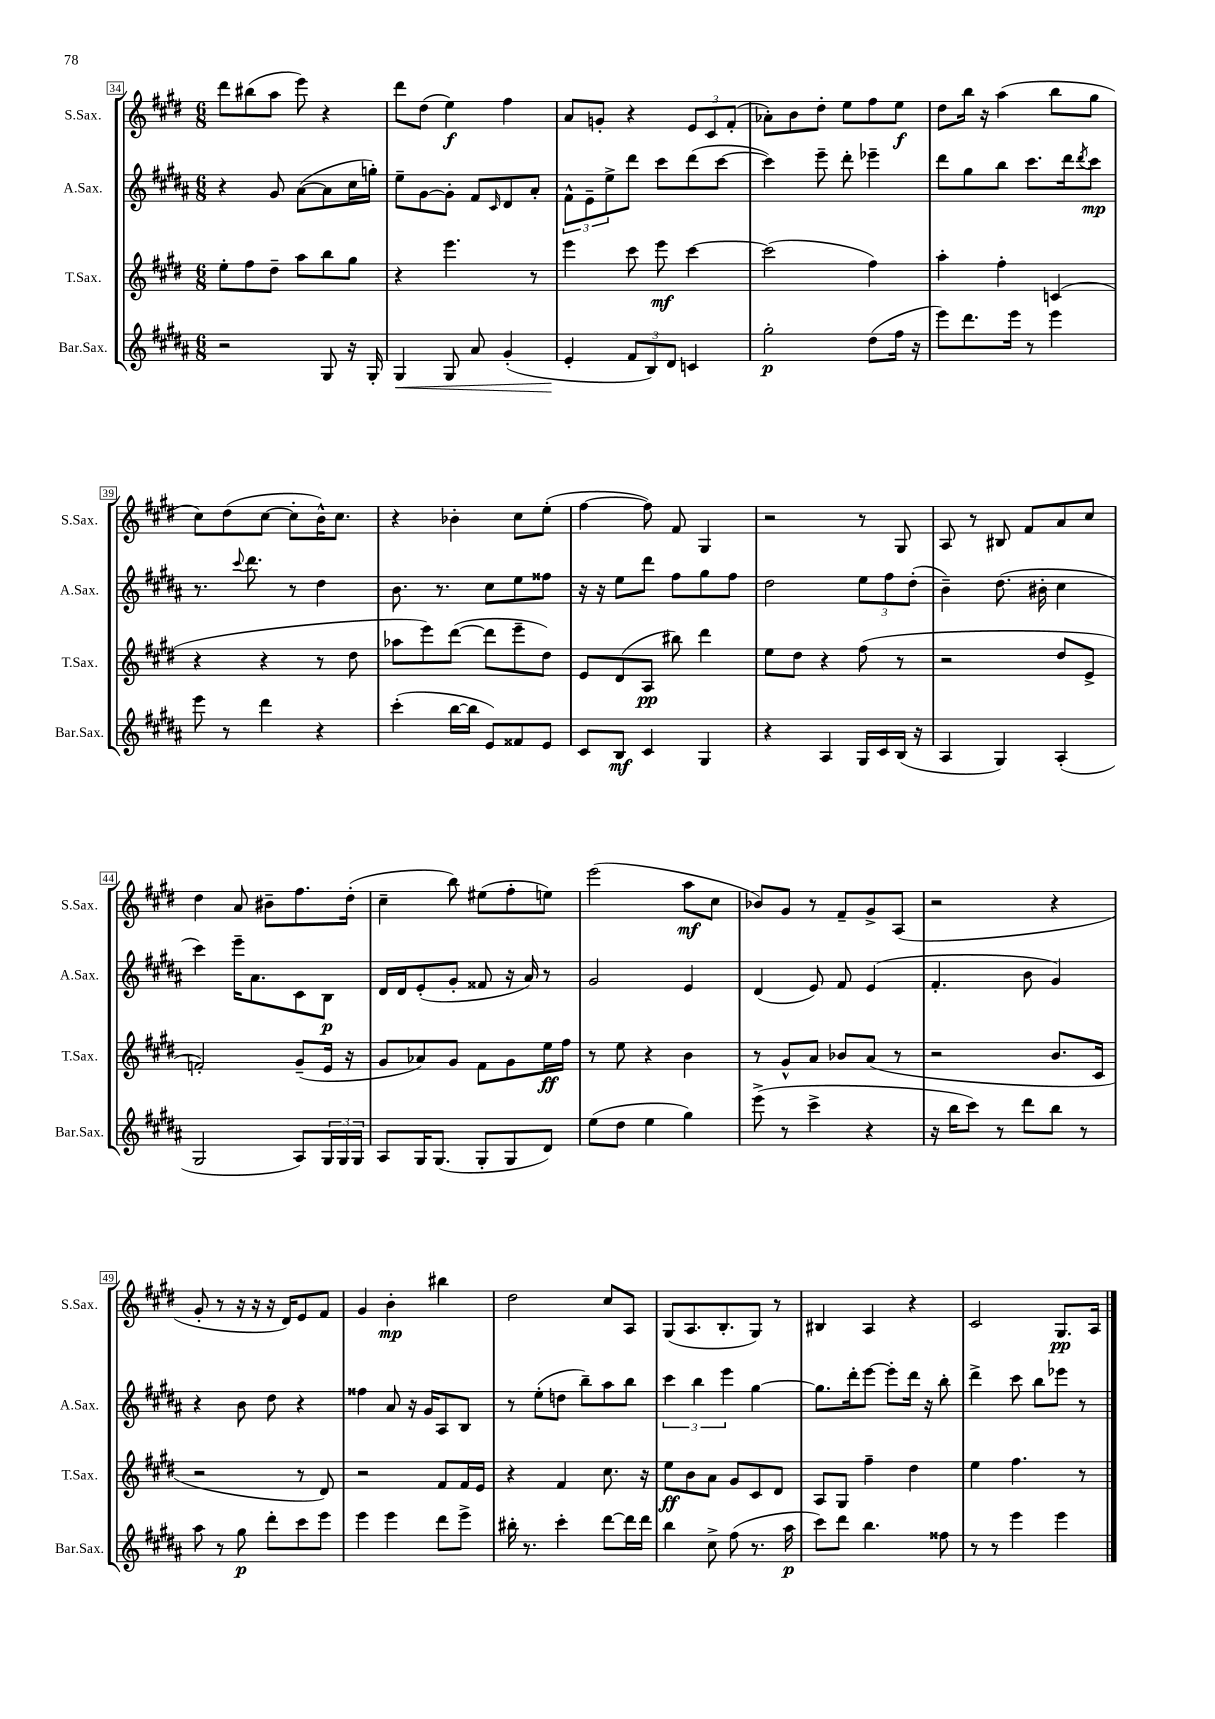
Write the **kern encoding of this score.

**kern	**kern	**kern	**kern
*staff4	*staff3	*staff2	*staff1
*clefG2	*clefG2	*clefG2	*clefG2
*k[f#c#g#d#a#]	*k[f#c#g#d#]	*k[f#c#g#d#a#]	*k[f#c#g#d#]
*M6/8	*M6/8	*M6/8	*M6/8
2r	8ee'	4r	8ddd#
.	8ff#	.	(8bb#
.	8dd#~	8g#	8aa
.	8aa	([8a#	8eee)
8G#	8bb	8a#]	4r
16r	8gg#	16cc#	.
16G#'	.	16gg')	.
=	=	=	=
4G#	4r	8ee~	8ddd#
.	.	[8g#	(8dd#
8G#	4.eee	8g#']	4ee)
8a#	.	8f#	.
.	.	16qqc#	.
(4g#'	.	8d#	4ff#
.	8r	8a#'	.
=	=	=	=
4e'	4eee	12f#^^	8a
.	.	12e~	.
.	.	.	8g'
.	.	12ee^	.
12f#	8ccc#	8ddd#	4r
12B)	.	.	.
.	8eee	8ccc#	.
12d#	.	.	.
4c	[4ccc#	(8ddd#	12e
.	.	.	12c#
.	.	[8ccc#	.
.	.	.	(12f#'
=	=	=	=
2gg#'	(2ccc#]	4ccc#])	8a-')
.	.	.	8b
.	.	8eee~	8dd#'
.	.	8ddd#'	8ee
(8dd#	4ff#)	4eee-~	8ff#
16ff#	.	.	8ee
16r	.	.	.
=	=	=	=
8eee)	4aa'	8ddd#	8dd#
8.ddd#	.	8gg#	16bb
.	.	.	16r
.	4ff#'	8bb	(4aa
16eee	.	.	.
8r	.	8.ccc#	.
4eee	(4c	.	8bb
.	.	16ddd#	.
.	.	8qddd#	.
.	.	8ccc#	8gg#
=	=	=	=
8eee	4r	8.r	8cc#)
8r	.	.	(8dd#
.	.	8qqccc#	.
.	.	8.ddd#	.
4ddd#	4r	.	[8cc#
.	.	8r	8cc#']
4r	8r	4dd#	16b^^)
.	.	.	8.cc#
.	8dd#	.	.
=	=	=	=
(4ccc#'	8aa-	8.b	4r
.	8eee)	.	.
.	.	8.r	.
[16bb	([8ddd#	.	4b-'
16bb]	.	.	.
8e)	8ddd#]	8cc#	.
8f##	8eee~	8ee	8cc#
8e	8dd#)	8ff##	(8ee'
=	=	=	=
8c#	8e	16r	[4ff#
.	.	16r	.
8B	(8d#	8ee	.
4c#	8A	8ddd#	8ff#])
.	8bb#)	8ff#	8f#
4G#	4ddd#	8gg#	4G#
.	.	8ff#	.
=	=	=	=
4r	8ee	2dd#	2r
.	8dd#	.	.
4A#	4r	.	.
16G#	(8ff#	12ee	8r
16c#	.	.	.
.	.	12ff#	.
(16B	8r	.	8G#
.	.	(12dd#'	.
16r	.	.	.
=	=	=	=
4A#	2r	4b~)	8A
.	.	.	8r
4G#)	.	(8.dd#	8B#
.	.	.	8f#
.	.	16b#'	.
(4A#'	8dd#	4cc#	8a
.	8e^	.	8cc#
=	=	=	=
2G#	2f')	4ccc#)	4dd#
.	.	16eee~	8a
.	.	8.a#	.
.	.	.	8b#~
8A#)	(8g#~	8c#	8.ff#
24G#	16e	8B	.
24G#	.	.	.
.	16r	.	(16dd#'
24G#	.	.	.
=	=	=	=
8A#	8g#	16d#	4cc#~
.	.	16d#	.
16G#	8a-)	(8e'	.
(8.G#	.	.	.
.	8g#	8g#'	8bb)
8G#'	8f#	8f##	(8ee#
8G#	8g#	16r	8ff#'
.	.	16a#)	.
8d#)	16ee	8r	8ee)
.	16ff#	.	.
=	=	=	=
(8ee	8r	2g#	(2eee
8dd#	8ee	.	.
4ee	4r	.	.
4gg#)	4b	4e	8aa
.	.	.	8cc#
=	=	=	=
(8eee^	8r	(4d#	8b-)
8r	8g#^^	.	8g#
4ccc#^	8a	8e)	8r
.	8b-	8f#	8f#~
4r	(8a	(4e	8g#^
.	8r	.	(8A
=	=	=	=
16r	2r	4.f#'	2r
16bb	.	.	.
8ccc#)	.	.	.
8r	.	.	.
8ddd#	.	8b	.
8bb	8.b	4g#)	4r
8r	.	.	.
.	16c#	.	.
=	=	=	=
8aa#	2r	4r	8g#'
8r	.	.	8r
8gg#	.	8b	16r
.	.	.	16r
8ddd#'	.	8dd#	16r
.	.	.	16d#)
8ccc#	8r	4r	8e
8eee	8d#)	.	8f#
=	=	=	=
4eee	2r	4ff##	4g#
4eee	.	8a#	4b'
.	.	16r	.
.	.	16g#	.
8ddd#	8f#	8A#	4bb#
8eee^	16f#	8B	.
.	16e	.	.
=	=	=	=
16bb#'	4r	8r	2dd#
8.r	.	.	.
.	.	(8ee'	.
4ccc#'	4f#	8dd	.
.	.	8bb~)	.
[8ddd#	8.cc#	8aa#	8cc#
16ddd#]	.	8bb	8A
16ddd#	16r	.	.
=	=	=	=
4bb	8ee	6ccc#	(8G#
.	8b	.	8.A
.	.	6bb	.
8cc#^	8a	.	.
.	.	.	8.B'
.	.	6eee	.
(8ff#	8g#	.	.
8.r	8c#	[4gg#	8G#)
.	8d#	.	8r
16aa#	.	.	.
=	=	=	=
8ccc#)	8A	8.gg#]	4B#
8ddd#	8G#	.	.
.	.	16ddd#'	.
4.bb	4ff#~	[8eee	4A
.	.	8eee']	.
.	4dd#	16ddd#	4r
.	.	16r	.
8ff##	.	8bb'	.
=	=	=	=
8r	4ee	4ddd#^	2c#
8r	.	.	.
4eee	4.ff#	8ccc#	.
.	.	8bb	.
4eee	.	8eee-	8.G#
.	8r	8r	.
.	.	.	16A
==	==	==	==
*-	*-	*-	*-
